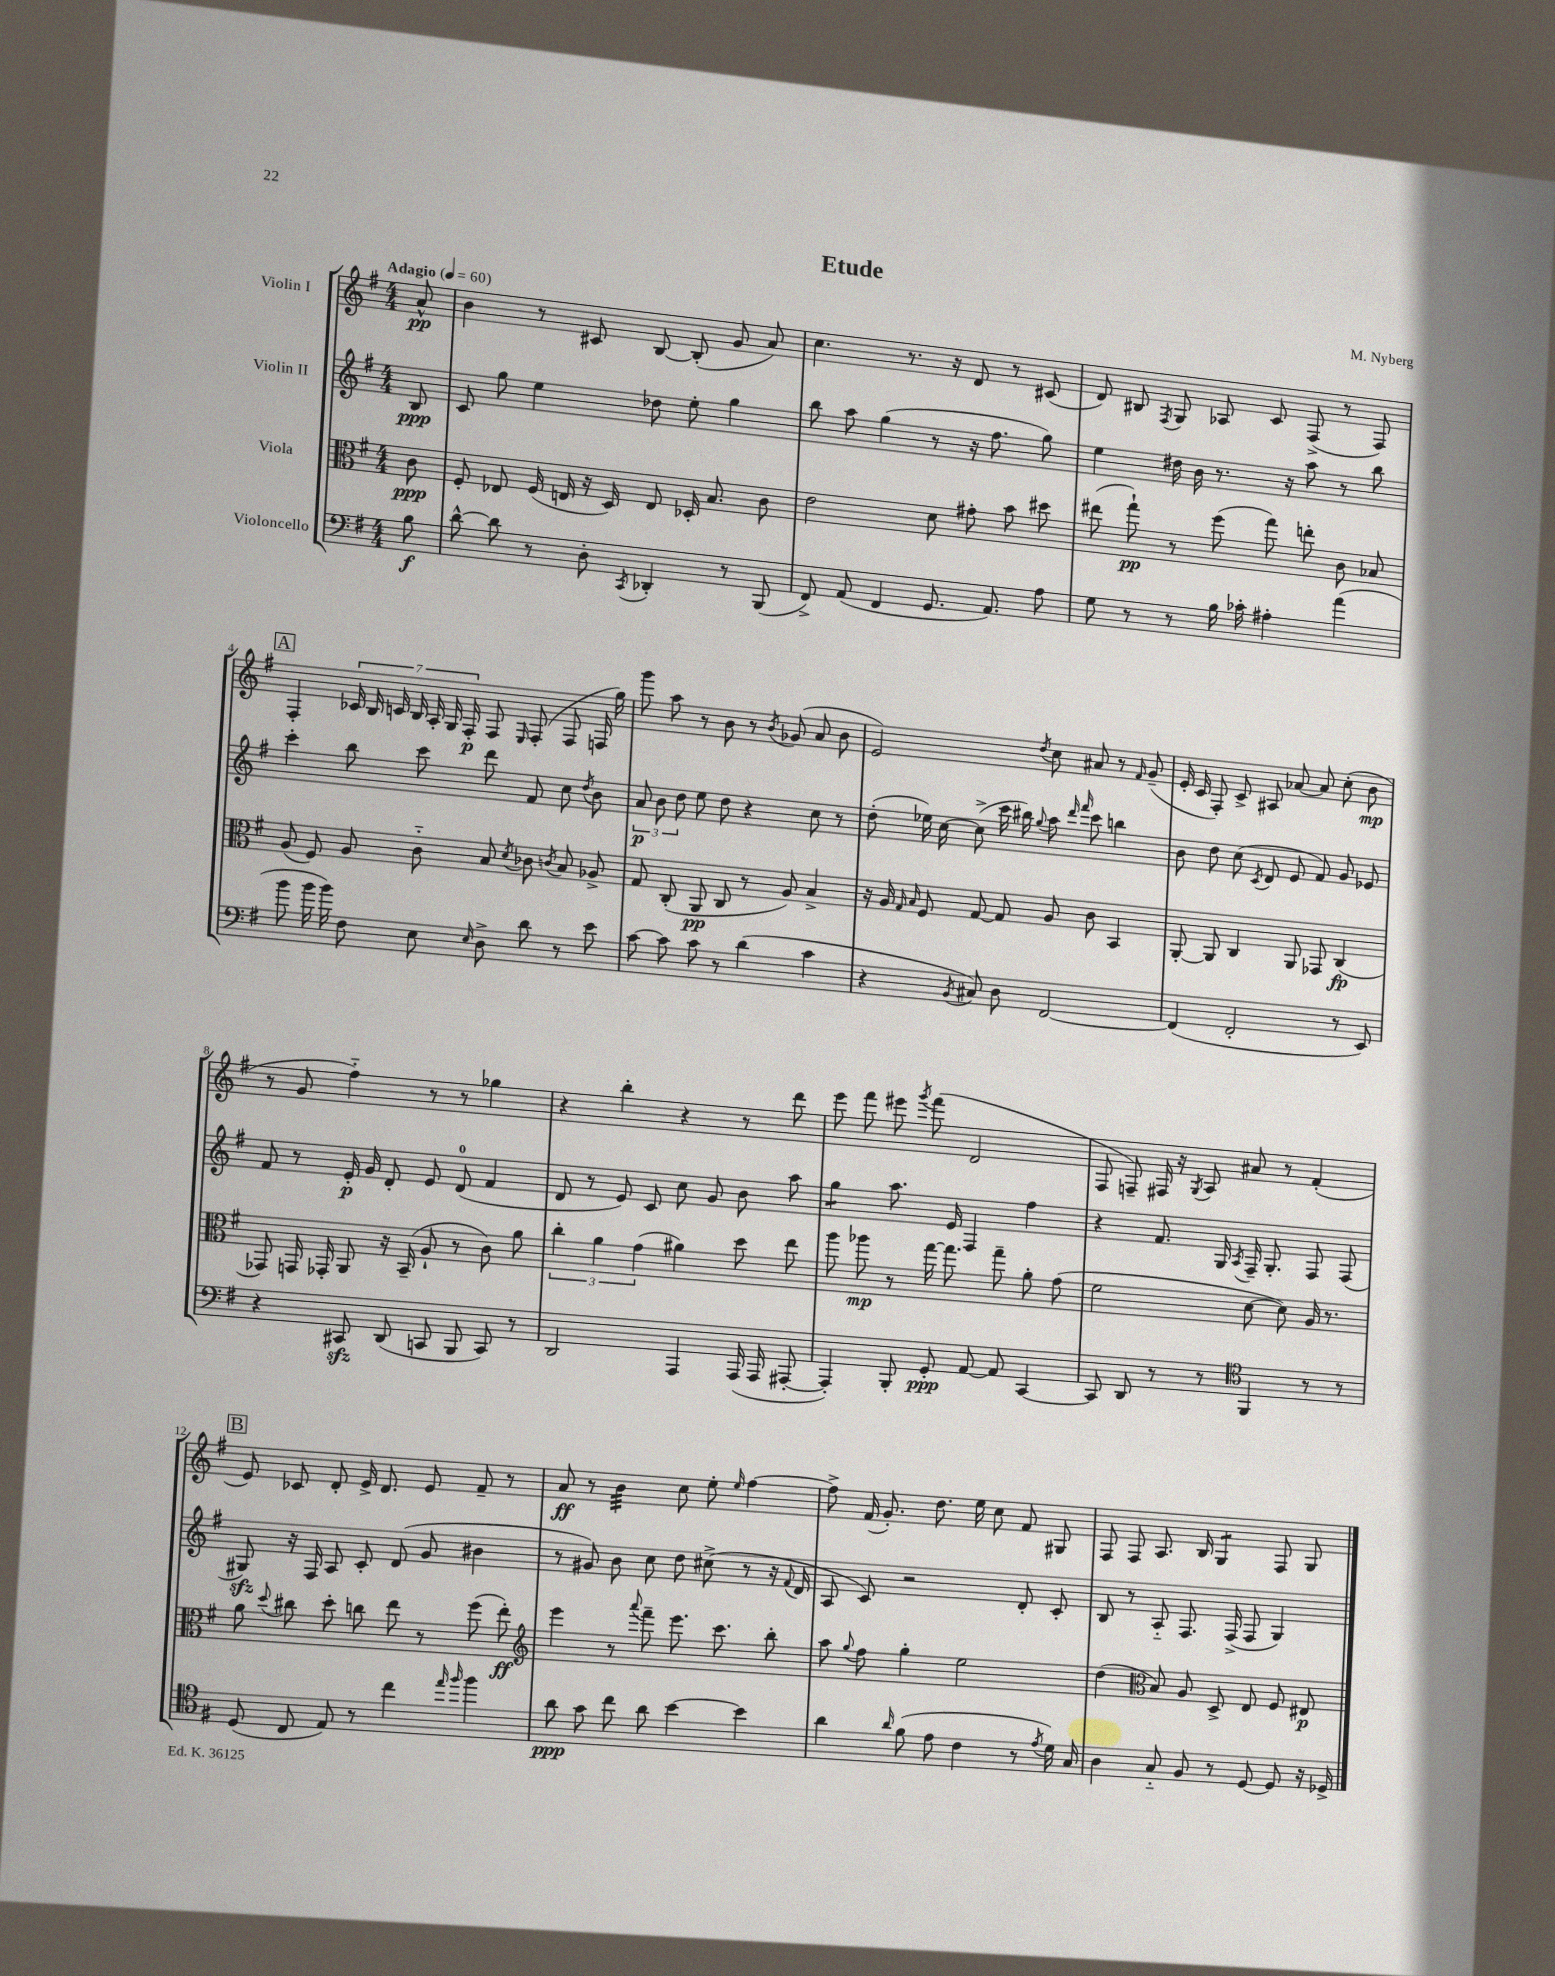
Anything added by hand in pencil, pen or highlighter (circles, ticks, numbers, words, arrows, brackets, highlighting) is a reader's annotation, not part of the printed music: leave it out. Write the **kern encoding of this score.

**kern	**dynam	**kern	**dynam	**kern	**dynam	**kern	**dynam
*part4	*part4	*part3	*part3	*part2	*part2	*part1	*part1
*staff4	*staff4	*staff3	*staff3	*staff2	*staff2	*staff1	*staff1
*I"Violoncello	*	*I"Viola	*	*I"Violin II	*	*I"Violin I	*
*clefF4	*	*clefC3	*	*clefG2	*	*clefG2	*
*k[f#]	*	*k[f#]	*	*k[f#]	*	*k[f#]	*
*M4/4	*	*M4/4	*	*M4/4	*	*M4/4	*
*MM60	*	*MM60	*	*MM60	*	*MM60	*
=	=	=	=	=	=	=	=
!	!	!	!	!	!	!LO:TX:a:B:t=Adagio	!
8B\	f	8c\	ppp	8B/	ppp	8a^^/	pp
=1	=1	=1	=1	=1	=1	=1	=1
[8d^^\	.	8F#'/	.	8c/	.	4b\	.
8d\]	.	8E-X/	.	8gg\	.	.	.
8r	.	(16F#/	.	4ee\	.	8r	.
.	.	16En/	.	.	.	.	.
8D'\	.	16r	.	.	.	8c#X/	.
.	.	16D/)	.	.	.	.	.
8qCC/	.	.	.	.	.	.	.
4DD-X'/	.	8E/	.	8dd-X\	.	[8B/	.
.	.	16D-X'/	.	8ee'\	.	(8B'/]	.
.	.	8.B/	.	.	.	.	.
8r	.	.	.	4gg\	.	8g/	.
(8BBB/	.	8c\	.	.	.	8a/)	.
=2	=2	=2	=2	=2	=2	=2	=2
8FF#^/)	.	2e\	.	8bb\	.	4.cc\	.
(8AA/	.	.	.	8aa\	.	.	.
4FF#/	.	.	.	(4gg\	.	.	.
.	.	.	.	.	.	8.r	.
8.GG/	.	8d\	.	8r	.	.	.
.	.	.	.	.	.	16r	.
.	.	8g#X'\	.	16r	.	8d/	.
8.AA/)	.	.	.	8.ff#\	.	.	.
.	.	8b\	.	.	.	8r	.
8A\	.	8dd#X\	.	8gg\)	.	(8c#X/	.
=3	=3	=3	=3	=3	=3	=3	=3
8G\	.	(8ee#X\	.	4ee\	.	8d/)	.
8r	.	8gg`\)	pp	.	.	8B#X/	.
.	.	.	.	.	.	8qF#/	.
8r	.	8r	.	16dd#X\	.	8G/	.
.	.	.	.	16b\	.	.	.
16B\	.	(8ff#\	.	8.r	.	8A-X/	.
16c-X'\	.	.	.	.	.	.	.
4A#X'\	.	8gg\)	.	.	.	8c/	.
.	.	.	.	16r	.	.	.
.	.	8een'\	.	8aa\	.	(8F#^/	.
(4a\	.	8c\	.	8r	.	8r	.
.	.	8B-X/	.	8bb\	.	8F#/)	.
!!LO:LB:g=z
!!LO:REH:place=s1:t=A
=4	=4	=4	=4	=4	=4	=4	=4
8b\	.	(8A/	.	4ccc'\	.	4F#'/	.
16b\	.	8F#/)	.	.	.	.	.
16b\)	.	.	.	.	.	.	.
8F#\	.	8A/	.	8bb\	.	28c-X/	.
.	.	.	.	.	.	28B/	.
.	.	.	.	.	.	28cn/	.
.	.	.	.	.	.	28B/	.
8E\	.	8c\	.	8ccc\	.	.	.
.	.	.	.	.	.	28A'/	.
.	.	.	.	.	.	28G/	.
.	.	.	.	.	.	28F#'/	p
16qqE/	.	.	.	.	.	.	.
8D^\	.	8B/	.	8ddd\	.	8F#/	.
.	.	8qd/	.	.	.	16qqE/	.
8d\	.	8c-X\	.	8f#/	.	(8F#'/	.
.	.	8qcn/	.	.	.	.	.
8r	.	8B/	.	8cc\	.	8F#/	.
.	.	.	.	8qdd/	.	.	.
8e\	.	8A-X^/	.	8b\	.	16Fn/	.
.	.	.	.	.	.	16gg\)	.
=5	=5	=5	=5	=5	=5	=5	=5
[8c\	.	8G/	.	12a/	p	8ggg\	.
.	.	.	.	12b\	.	.	.
8c\]	.	(8C'/	.	.	.	8aa\	.
.	.	.	.	12dd\	.	.	.
8c\	.	8AA/	pp	8ee\	.	8r	.
8r	.	8C/	.	8dd\	.	8b\	.
(4d\	.	8r	.	4r	.	8r	.
.	.	.	.	.	.	8qb/	.
.	.	8A/)	.	.	.	(8g-X/	.
4c\	.	4B^/	.	8cc\	.	8a/	.
.	.	.	.	8r	.	8b\	.
=6	=6	=6	=6	=6	=6	=6	=6
4r	.	16r	.	(8dd'\	.	2e/)	.
.	.	16A/	.	.	.	.	.
.	.	16qqG/	.	.	.	.	.
.	.	16qqB/	.	.	.	.	.
.	.	8F#/	.	16ee-X\)	.	.	.
.	.	.	.	[16cc\	.	.	.
8qBB/	.	.	.	.	.	.	.
8C#X/)	.	[8G/	.	(8cc^\]	.	.	.
8D\	.	8G/]	.	16ccc\	.	.	.
.	.	.	.	16bb#X\)	.	.	.
.	.	.	.	8qqgg/	.	8qdd/	.
[2FF#/	.	8A/	.	8aa\	.	8cc\	.
.	.	.	.	16qqddd/	.	.	.
.	.	.	.	16qqfff#/	.	.	.
.	.	8c\	.	8ccc\	.	8a#X/	.
.	.	4BB/	.	4bbn\	.	8r	.
.	.	.	.	.	.	16qqf#/	.
.	.	.	.	.	.	(8g~/	.
=7	=7	=7	=7	=7	=7	=7	=7
(4FF#/]	.	[8AA'/	.	8b\	.	16e'/	.
.	.	.	.	.	.	16c/	.
.	.	8AA/]	.	8dd\	.	8F#'/)	.
2FF#'/	.	4C/	.	(8cc\	.	8c^/	.
.	.	.	.	8qc/	.	.	.
.	.	.	.	8d/	.	8A#X/	.
.	.	8AA/	.	8e/	.	[8a-X/	.
.	.	8GG-X/	.	8f#/)	.	8a-/]	.
8r	.	(4C/	fp	8g/	.	(8cc'\	.
8EE/)	.	.	.	8e-X/	.	8b\	mp
!!LO:LB:g=z
=8	=8	=8	=8	=8	=8	=8	=8
4r	.	8GG-X/)	.	8f#/	.	8r	.
.	.	16GGn/	.	8r	.	8g/	.
.	.	16GG-X'/	.	.	.	.	.
8CC#Xzz/	.	8AA/	.	16e'/	p	4ff#\)	.
.	.	.	.	16g/	.	.	.
(8DD/	.	16r	.	8d'/	.	.	.
.	.	(16BB~/	.	.	.	.	.
8CCn/	.	8A`/	.	8e/	.	8r	.
8BBB/	.	8r	.	(8d/	.	8r	.
8CC/)	.	8c\)	.	4f#/	.	4gg-X\	.
8r	.	8a\	.	.	.	.	.
=9	=9	=9	=9	=9	=9	=9	=9
2DD/	.	6cc'\	.	8d/	.	4r	.
.	.	.	.	8r	.	.	.
.	.	6a\	.	.	.	.	.
.	.	.	.	8e/)	.	4bb'\	.
.	.	(6g\	.	.	.	.	.
.	.	.	.	8c/	.	.	.
4AAA/	.	4a#X\)	.	8cc\	.	4r	.
.	.	.	.	8g/	.	.	.
(16AAA/	.	8dd\	.	8b\	.	8r	.
16AAA/	.	.	.	.	.	.	.
[8AAA#X'/	.	8ee\	.	8aa\	.	8ddd\	.
=10	=10	=10	=10	=10	=10	=10	=10
*	*	*	*	*tremolo	*	*	*
4AAA#'/])	.	8aa\	.	8gg\L	.	8eee\	.
.	.	8aa-X\	mp	8gg\J	.	8fff#\	.
*	*	*	*	*Xtremolo	*	*	*
8BBB'/	.	8r	.	8.aa\	.	8eee#X\	.
.	.	.	.	.	.	8qggg/	.
8GG'/	ppp	[16gg\	.	.	.	(8fff#\	.
.	.	8.gg\]	.	16e/	.	.	.
[8AA/	.	.	.	4F#/	.	2d/	.
8AA/]	.	8gg~\	.	.	.	.	.
[4CC/	.	8a'\	.	4ff#\	.	.	.
.	.	(8g\	.	.	.	.	.
=11	=11	=11	=11	=11	=11	=11	=11
8CC/]	.	2f#\	.	4r	.	8F#/	.
8DD/	.	.	.	.	.	8Fn~/)	.
8r	.	.	.	8.f#/	.	16F#X/	.
.	.	.	.	.	.	16r	.
.	.	.	.	.	.	8qG/	.
8r	.	.	.	.	.	8A/	.
.	.	.	.	16G/	.	.	.
*clefC4	*	*	*	*	*	*	*
.	.	.	.	8qA/	.	.	.
4FF#/	.	[8d\	.	16F#~/	.	8a#X/	.
.	.	.	.	8.G'/	.	.	.
.	.	8d\])	.	.	.	8r	.
8r	.	16A/	.	8F#/	.	(4f#'/	.
.	.	8.r	.	.	.	.	.
8r	.	.	.	(8F#/	.	.	.
!!LO:LB:g=z
!!LO:REH:place=s1:t=B
=12	=12	=12	=12	=12	=12	=12	=12
(8D/	.	8a\	.	8G#Xzz/)	.	8e/)	.
.	.	8qqdd/	.	.	.	.	.
8C/	.	8cc#X\	.	16r	.	8c-X/	.
.	.	.	.	16F#/	.	.	.
8E/)	.	8dd'\	.	8A/	.	8d'/	.
8r	.	8ccn\	.	8c'/	.	16e^/	.
.	.	.	.	.	.	8.d/	.
4cc\	.	8ee\	.	(8d/	.	.	.
.	.	8r	.	8g/	.	8e/	.
16qqee/	.	.	.	.	.	.	.
16qqff#/	.	.	.	.	.	.	.
4ff#\	.	(8ff#\	.	4b#X\	.	8f#~/	.
.	.	8ee'\)	ff	.	.	8r	.
=13	=13	=13	=13	=13	=13	=13	=13
*	*	*clefG2	*	*	*	*	*
8a\	ppp	4eee\	.	8r	.	8a/	ff
8g\	.	.	.	8g#X/)	.	8r	.
*	*	*	*	*	*	*tremolo	*
8cc\	.	8r	.	8b\	.	32b\LLL	.
.	.	.	.	.	.	32b\	.
.	.	.	.	.	.	32b\	.
.	.	.	.	.	.	32b\	.
.	.	8qqaaa/	.	.	.	.	.
8a\	.	8fff#~\	.	8cc\	.	32b\	.
.	.	.	.	.	.	32b\	.
.	.	.	.	.	.	32b\	.
.	.	.	.	.	.	32b\JJJ	.
*	*	*	*	*	*	*Xtremolo	*
[4b\	.	8.eee\	.	8dd\	.	8cc\	.
.	.	.	.	(8cc#X^\	.	8ee'\	.
.	.	8.ccc\	.	.	.	.	.
.	.	.	.	.	.	16qqee/	.
4b\]	.	.	.	8r	.	[4ff#\	.
.	.	8bb'\	.	16r	.	.	.
.	.	.	.	8qqf#/	.	.	.
.	.	.	.	16d/	.	.	.
=14	=14	=14	=14	=14	=14	=14	=14
4a\	.	8aa\	.	8A/	.	8ff#^\]	.
.	.	8qqgg/	.	.	.	.	.
.	.	8ff#\	.	8c/)	.	(16f#/	.
.	.	.	.	.	.	8.g'/)	.
16qqa/	.	.	.	.	.	.	.
(8f#\	.	4gg'\	.	2r	.	.	.
8e\	.	.	.	.	.	8.dd\	.
4c\	.	2ee\	.	.	.	.	.
.	.	.	.	.	.	16ee\	.
.	.	.	.	.	.	8cc\	.
8r	.	.	.	8d'/	.	8f#/	.
8qe/	.	.	.	.	.	.	.
16d\)	.	.	.	8c'/	.	8G#X/	.
16G/	.	.	.	.	.	.	.
=15	=15	=15	=15	=15	=15	=15	=15
4A\	.	(4dd\	.	8B/	.	8F#/	.
.	.	.	.	8r	.	8F#/	.
*	*	*clefC3	*	*	*	*	*
8G/	.	8B/)	.	8A/	.	8.A/	.
8F#/	.	8A/	.	8.F#/	.	.	.
.	.	.	.	.	.	16B/	.
*	*	*	*	*	*	*tremolo	*
8r	.	8D^/	.	.	.	8G/L	.
.	.	.	.	(16F#^/	.	.	.
[8D/	.	8E/	.	8F#/	.	8G/J	.
*	*	*	*	*	*	*Xtremolo	*
8D/]	.	8F#/	.	4G/)	.	8F#/	.
16r	.	8E#X/	p	.	.	8G/	.
16D-X^/	.	.	.	.	.	.	.
==	==	==	==	==	==	==	==
*-	*-	*-	*-	*-	*-	*-	*-
